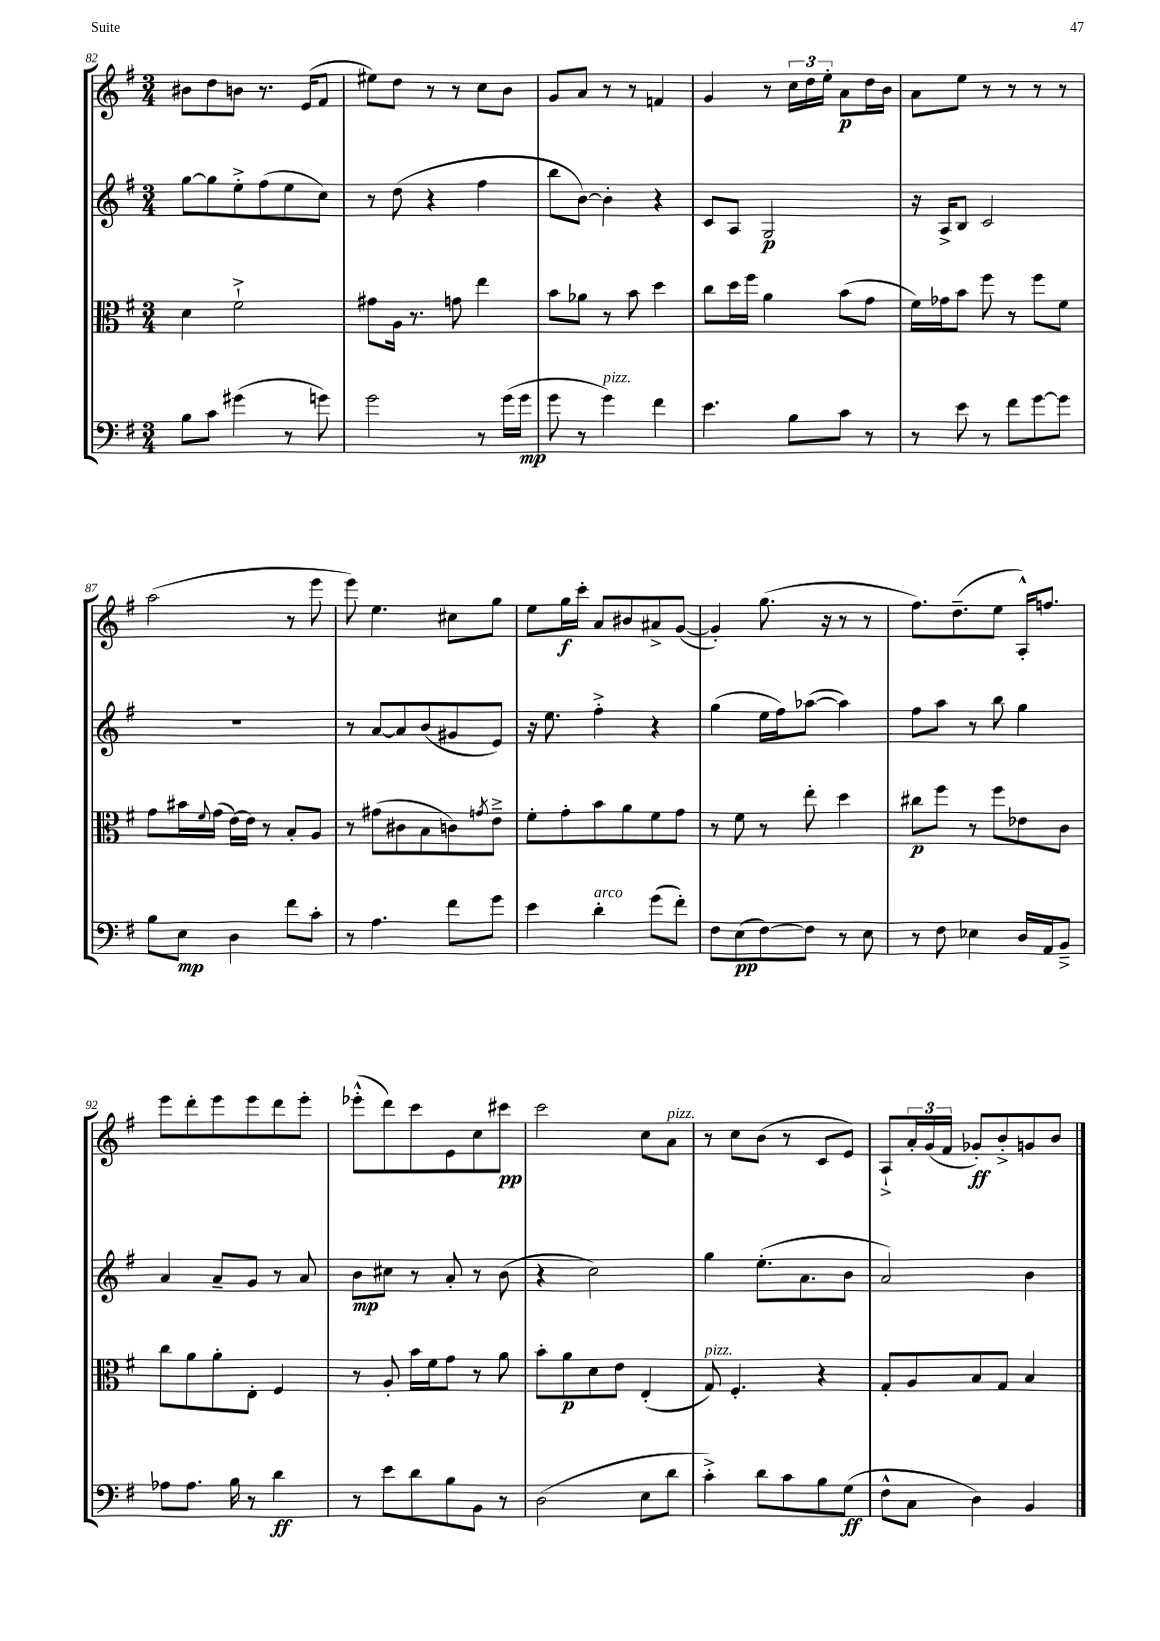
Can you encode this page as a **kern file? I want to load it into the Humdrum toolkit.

**kern	**dynam	**kern	**dynam	**kern	**dynam	**kern	**dynam
*part4	*part4	*part3	*part3	*part2	*part2	*part1	*part1
*staff4	*staff4	*staff3	*staff3	*staff2	*staff2	*staff1	*staff1
*clefF4	*	*clefC3	*	*clefG2	*	*clefG2	*
*k[f#]	*	*k[f#]	*	*k[f#]	*	*k[f#]	*
*M3/4	*	*M3/4	*	*M3/4	*	*M3/4	*
=82	=82	=82	=82	=82	=82	=82	=82
8B\L	.	4d\	.	[8gg\L	.	8b#X\L	.
8c\J	.	.	.	8gg\]	.	8dd\	.
(4g#X\	.	2f#`^\	.	8ee'^\	.	8bn\J	.
.	.	.	.	(8ff#\	.	8.r	.
8r	.	.	.	8ee\	.	.	.
.	.	.	.	.	.	(16e/KL	.
8gn\)	.	.	.	8cc\J)	.	8f#/J	.
=83	=83	=83	=83	=83	=83	=83	=83
2g\	.	8g#X\L	.	8r	.	8ee#X\L)	.
.	.	16A\Jk	.	(8dd\	.	8dd\J	.
.	.	8.r	.	.	.	.	.
.	.	.	.	4r	.	8r	.
.	.	8gn\	.	.	.	8r	.
8r	.	4ee\	.	4ff#\	.	8cc\L	.
(16g\LL	.	.	.	.	.	8b\J	.
16g\JJ	mp	.	.	.	.	.	.
=84	=84	=84	=84	=84	=84	=84	=84
8g\	.	8b\L	.	8bb\L	.	8g/L	.
8r	.	8a-X\J	.	[8b\J)	.	8a/J	.
!LO:TX:a:i:t=pizz.	!	!	!	!	!	!	!
4g\)	.	8r	.	4b'\]	.	8r	.
.	.	8b\	.	.	.	8r	.
4f#\	.	4dd\	.	4r	.	4fn/	.
=85	=85	=85	=85	=85	=85	=85	=85
4.e\	.	8cc\L	.	8c/L	.	4g/	.
.	.	16dd\L	.	8A/J	.	.	.
.	.	16ff#\JJ	.	.	.	.	.
.	.	4a\	.	2G/	p	8r	.
8B\L	.	.	.	.	.	24cc\LL	.
.	.	.	.	.	.	24dd\	.
.	.	.	.	.	.	24ee'\JJ	.
8c\J	.	(8b\L	.	.	.	8a\L	p
8r	.	8g\J	.	.	.	16dd\L	.
.	.	.	.	.	.	16b\JJ	.
=86	=86	=86	=86	=86	=86	=86	=86
8r	.	16f#\LL)	.	16r	.	8a\L	.
.	.	16g-X\J	.	16A^/KL	.	.	.
8e\	.	8b\J	.	8B/J	.	8ee\J	.
8r	.	8ff#\	.	2c/	.	8r	.
8f#\L	.	8r	.	.	.	8r	.
[8g\	.	8ff#\L	.	.	.	8r	.
8g\J]	.	8f#\J	.	.	.	8r	.
!!LO:LB:g=z
=87	=87	=87	=87	=87	=87	=87	=87
8B\L	.	8g\L	.	2.r	.	(2aa\	.
8E\J	mp	16b#X\L	.	.	.	.	.
.	.	8qqf#/	.	.	.	.	.
.	.	(16g\JJ	.	.	.	.	.
4D\	.	[16e\LL)	.	.	.	.	.
.	.	16e\JJ]	.	.	.	.	.
.	.	8r	.	.	.	.	.
8f#\L	.	8B'/L	.	.	.	8r	.
8c'\J	.	8A/J	.	.	.	8eee\	.
=88	=88	=88	=88	=88	=88	=88	=88
8r	.	8r	.	8r	.	8eee\)	.
4.A\	.	(8g#X\L	.	[8a/L	.	4.ee\	.
.	.	8c#X\	.	8a/]	.	.	.
.	.	8B\	.	(8b/	.	.	.
8f#\L	.	8cn\)	.	8g#X/	.	8cc#X\L	.
.	.	8qgn/	.	.	.	.	.
8g\J	.	8e~^\J	.	8e/J)	.	8gg\J	.
=89	=89	=89	=89	=89	=89	=89	=89
4e\	.	8f#'\L	.	16r	.	8ee\L	.
.	.	.	.	8.ee\	.	.	.
.	.	8g'\	.	.	.	16gg\L	f
.	.	.	.	.	.	16ccc'\JJ	.
!LO:TX:a:i:t=arco	!	!	!	!	!	!	!
4d'\	.	8b\	.	4ff#'^\	.	8a/L	.
.	.	8a\	.	.	.	8b#X/	.
(8g\L	.	8f#\	.	4r	.	8a#X^/	.
8f#'\J)	.	8g\J	.	.	.	([8g/J	.
=90	=90	=90	=90	=90	=90	=90	=90
8F#\L	.	8r	.	(4gg\	.	4g'/])	.
(8E\	pp	8f#\	.	.	.	.	.
[8F#\)	.	8r	.	16ee\LL	.	(8.gg\	.
.	.	.	.	16ff#\J)	.	.	.
8F#\J]	.	8ee'\	.	([8aa-X\J	.	.	.
.	.	.	.	.	.	16r	.
8r	.	4dd\	.	4aa-\])	.	8r	.
8E\	.	.	.	.	.	8r	.
=91	=91	=91	=91	=91	=91	=91	=91
8r	.	8cc#X\L	p	8ff#\L	.	8.ff#\L)	.
8F#\	.	8ff#\J	.	8aa\J	.	.	.
.	.	.	.	.	.	(8.dd~\	.
4E-X\	.	8r	.	8r	.	.	.
.	.	8ff#\L	.	8bb\	.	8ee\J	.
16D/LL	.	8e-X\	.	4gg\	.	16A'^^/KL)	.
16AA/J	.	.	.	.	.	8.ffn/J	.
8BB~^/J	.	8c\J	.	.	.	.	.
!!LO:LB:g=z
=92	=92	=92	=92	=92	=92	=92	=92
8A-X\L	.	8cc\L	.	4a/	.	8eee\L	.
8.A-\J	.	8a\	.	.	.	8ddd'\	.
.	.	8a'\	.	8a~/L	.	8eee\	.
16B\	.	.	.	.	.	.	.
8r	.	8E'\J	.	8g/J	.	8eee\	.
4d\	ff	4F#/	.	8r	.	8ddd\	.
.	.	.	.	8a/	.	8eee'\J	.
=93	=93	=93	=93	=93	=93	=93	=93
8r	.	8r	.	8b\L	mp	(8eee-X'^^\L	.
8e\L	.	8A'/	.	8cc#X\J	.	8ddd\)	.
8d\	.	16b\LL	.	8r	.	8ccc\	.
.	.	16f#\J	.	.	.	.	.
8B\	.	8g\J	.	8a'/	.	8e\	.
8BB\J	.	8r	.	8r	.	8cc\	.
8r	.	8a\	.	(8b\	.	8ccc#X\J	pp
=94	=94	=94	=94	=94	=94	=94	=94
(2D\	.	8b'\L	.	4r	.	2ccc\	.
.	.	8a\	p	.	.	.	.
.	.	8d\	.	2cc\)	.	.	.
.	.	8e\J	.	.	.	.	.
8E\L	.	(4E'/	.	.	.	8cc\L	.
!	!	!	!	!	!	!LO:TX:a:i:t=pizz.	!
8d\J	.	.	.	.	.	8a\J	.
=95	=95	=95	=95	=95	=95	=95	=95
!	!	!LO:TX:a:i:t=pizz.	!	!	!	!	!
4c'^\)	.	8G/)	.	4gg\	.	8r	.
.	.	4.F#'/	.	.	.	8cc\L	.
8d\L	.	.	.	(8.ee'\L	.	(8b\J	.
8c\	.	.	.	.	.	8r	.
.	.	.	.	8.a\	.	.	.
8B\	.	4r	.	.	.	8c/L	.
(8G\J	ff	.	.	8b\J	.	8e/J)	.
=96	=96	=96	=96	=96	=96	=96	=96
8F#^^\L	.	8G'/L	.	2a/)	.	8A`^/L	.
8C\J	.	8A/	.	.	.	24a'/L	.
.	.	.	.	.	.	(24g/	.
.	.	.	.	.	.	24f#/JJ	.
4D\)	.	8B/	.	.	.	8g-X'/L)	ff
.	.	8G/J	.	.	.	8b'^/	.
4BB/	.	4B/	.	4b\	.	8gn/	.
.	.	.	.	.	.	8b/J	.
==	==	==	==	==	==	==	==
*-	*-	*-	*-	*-	*-	*-	*-
